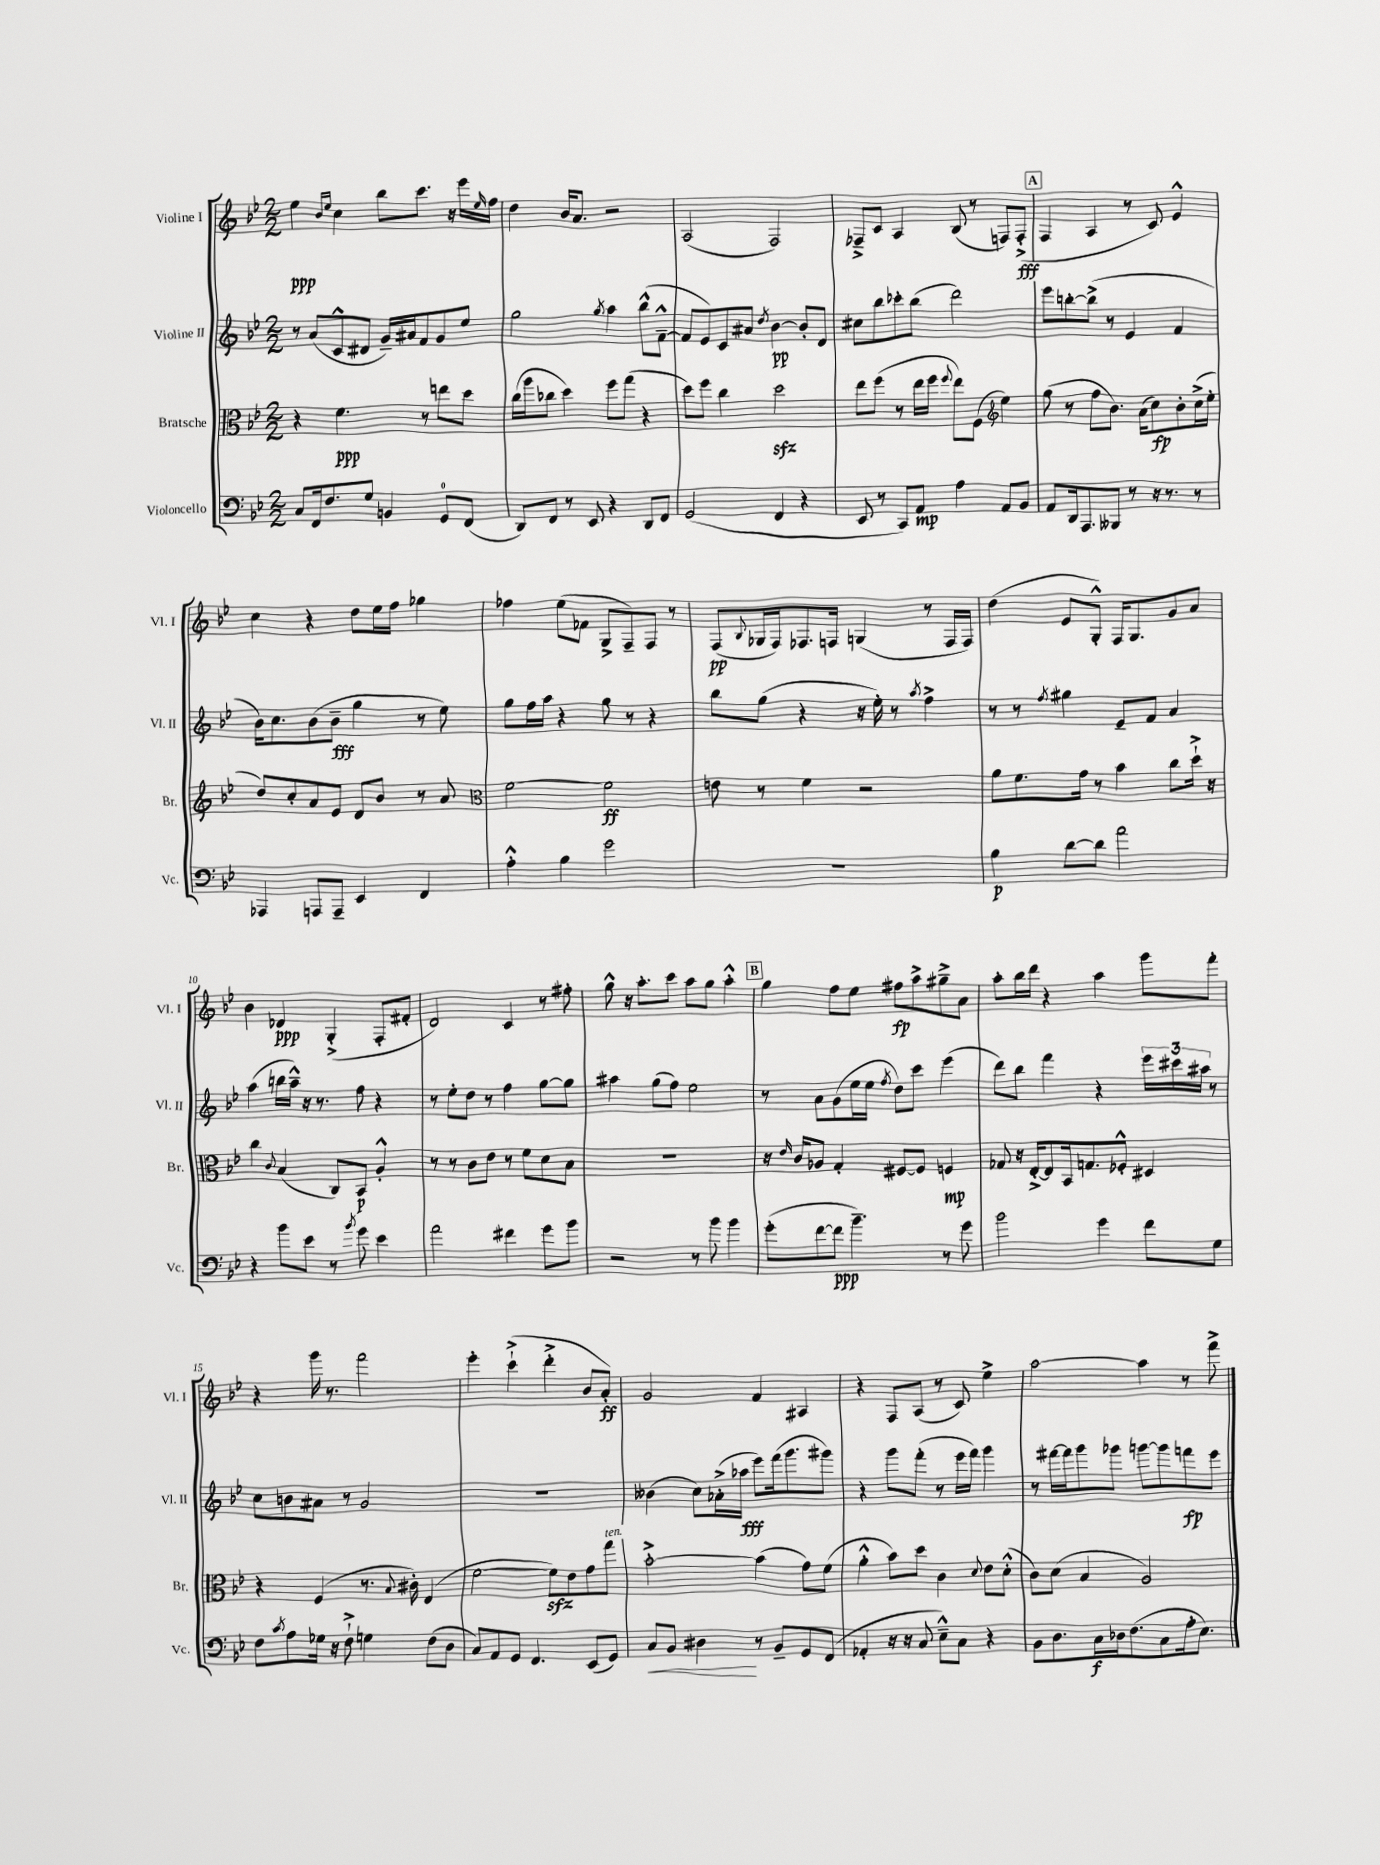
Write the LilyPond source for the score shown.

<<
\new StaffGroup <<
\new Staff = "s0" \with { instrumentName = "Violine I" shortInstrumentName = "Vl. I" } {
    \clef treble \key bes \major \numericTimeSignature \time 2/2
    ees''4\ppp \grace { bes'16 ees''16 } c''4 bes''8 c'''8. r16 ees'''16 \grace { ees''16 } f''16 |
    d''4 bes'16 a'8. r2 |
    a2( f2) |
    fes8---> c'8 a4 bes8( r8 f8) f8-.->\fff( |
    \mark \markup { \box "A" } f4 a4 r8 c'8) ees'4-^ |
    c''4 r4 d''8 ees''16 f''16 ges''4 |
    fes''4 ees''8( fes'8 g8-> f8--) f8 r8 |
    f8\pp( \appoggiatura { bes8 } ges16 f16) fes8. f16 g4( r8 f16 f16) |
    d''4( ees'8 g8-.-^) f16 g8. g'8 a'8 |
    bes'4 des'4\ppp g4-.->( f8-. fis'8-. |
    d'2) c'4 r8 fis''8-. |
    g''8-^ r16 a''8.-. c'''8 a''8 g''8 a''4-.-^ |
    \mark \markup { \box "B" } g''4 f''8 ees''8 fis''8\fp a''8-> gis''8---> a'8 |
    a''8-. bes''16 d'''16 r4 a''4 g'''8 f'''8-. |
    r4 g'''16 r8. f'''2 |
    ees'''4-. c'''4-!->( d'''4-.-> bes'8 a'8-.\ff) |
    g'2 f'4 ais4 |
    r4 f8 a8( r8 c'8) ees''4-> |
    a''2~ a''4 r8 f'''8-> \bar "|." |
}
\new Staff = "s1" \with { instrumentName = "Violine II" shortInstrumentName = "Vl. II" } {
    \clef treble \key bes \major \numericTimeSignature \time 2/2
    r8 a'8( c'8-^ dis'8 g'16--) ais'16 f'8 g'8 ees''8 |
    g''2 \acciaccatura { g''8 } a''4 bes''8-^( f'8~---^ |
    f'8 ees'8) c'8 ais'8 \acciaccatura { d''8 } bes'4~\pp bes'8-. d'8 |
    cis''8 bes''8 ces'''8-. bes''8( d'''2) |
    \mark \markup { \box "A" } ees'''8 b''8~-. b''8->( r8 ees'4 f'4 |
    bes'16) c''8. bes'8( bes'8--\fff g''4 r8 ees''8) |
    g''8 f''16 a''16 r4 g''8 r8 r4 |
    bes''8 g''8( r4 r16 ees''16-.) r8 \acciaccatura { a''8 } f''4-> |
    r8 r8 \acciaccatura { f''8 } gis''4 ees'8-- f'8 a'4 |
    a''4( b''16 a''16---^) r16 r8. f''8 r4 |
    r8 ees''8-. d''8 r8 f''4 g''8~ g''8 |
    ais''4 g''8( f''8) ees''2 |
    \mark \markup { \box "B" } r8 a'8 g'8( ees''16 ees''16 \acciaccatura { f''8 } d''8) c'''8 ees'''4( |
    d'''8) bes''8 f'''4 r4 \tuplet 3/2 { ees'''16 cis'''16 ais''16 } r8 |
    c''8 b'8 ais'8 r8 g'2 |
    R1 |
    beses'4( c''8) aes'16-.->( aes''16\fff ees'''8) f'''16( g'''8. gis'''8) |
    r4 g'''8 f'''8-.( r8 ees'''16 f'''16) g'''4 |
    r8 fis'''16~ fis'''16 g'''8 ges'''8 g'''8~ g'''8 f'''8\fp ees'''8 \bar "|." |
}
\new Staff = "s2" \with { instrumentName = "Bratsche" shortInstrumentName = "Br." } {
    \clef alto \key bes \major \numericTimeSignature \time 2/2
    r4 f'4.\ppp r8 e''8 d''8 |
    c''16( a''16 ces''8 d''4) f''8 g''8( r4 |
    d''8) f''8 c''4 d''2\sfz |
    ees''8 f''8( r8 ees''16 f''16 \appoggiatura { f''8 } ees''8) f8( \clef treble ees''4) |
    \mark \markup { \box "A" } g''8( r8 f''8 bes'8.) a'16( c''8\fp) bes'8-. c''16->( ees''16-. |
    d''8) c''8-. a'8 ees'8 d'8 bes'8 r8 a'8 |
    \clef alto f'2~ f'2\ff |
    e'8 r8 f'4 r2 |
    a'8 f'8. g'16 r8 bes'4 c''8 d''16-!-> r16 |
    c''4 \appoggiatura { c'8 } bes4( c8) bes,8\p a4-.-^ |
    r8 r8 c'8 ees'8 r8 f'8 d'8 bes8 |
    R1 |
    \mark \markup { \box "B" } r16 \grace { ees'16 } c'16 aes8 g4-. fis8~ fis8 f4\mp |
    ges8 r16 ees16~-.-> ees8 bes,16 g8. fes8-.-^ dis4 |
    r4 f4( r8. \appoggiatura { bes8 } cis'16-.) ees4( |
    f'2~ f'8\sfz) ees'8 g'8 g''8^\markup { \italic "ten." } |
    bes'2~-.-> bes'4( g'8) f'8( |
    a'4-.-^ bes'8) d''8 c'4 \appoggiatura { d'8 } ees'8 d'8-.-^( |
    c'8) d'8( bes4 a2) \bar "|." |
}
\new Staff = "s3" \with { instrumentName = "Violoncello" shortInstrumentName = "Vc." } {
    \clef bass \key bes \major \numericTimeSignature \time 2/2
    c8 f,16 f8. g8 b,4 g,8-0 f,8( |
    d,8) f,8 r8 ees,8 r4 d,8 f,8 |
    g,2( f,4 r4 |
    ees,8 r8 c,8) a,8\mp a4 a,8 bes,8 |
    \mark \markup { \box "A" } a,8 d,16 a,,8. beses,,8 r8 r16 r8. r8 |
    aes,,4 a,,8 a,,8-- ees,4 f,4 |
    a4-.-^ bes4 g'2 |
    R1 |
    bes4\p d'8~ d'8 a'2 |
    r4 bes'8 ees'8 r8 \acciaccatura { bes'8 } g'8 ees'4 |
    a'2 fis'4 g'8 bes'8 |
    r2 r8 bes'8 bes'4 |
    \mark \markup { \box "B" } g'8-.( f'8~ f'8\ppp bes'4.--) r8 g'8 |
    bes'2 g'4 f'8 g8 |
    f8 \acciaccatura { c'8 } a8 ges16 r16 f8-!-> g4 f8( d8 |
    c8) a,8 g,8 f,4. ees,8( g,8) |
    c8\< bes,8 dis4\! r8 bes,8-- g,8 f,8( |
    aes,4-. r16 r16 c8 ees8---^) c8 r4 |
    bes,8 d8. c16\f des16 f8.( c8 a16-. ees8.) \bar "|." |
}
>>
>>
\layout { \context { \Score \override BarNumber.break-visibility = ##(#f #t #t) barNumberVisibility = #(every-nth-bar-number-visible 5) } }
